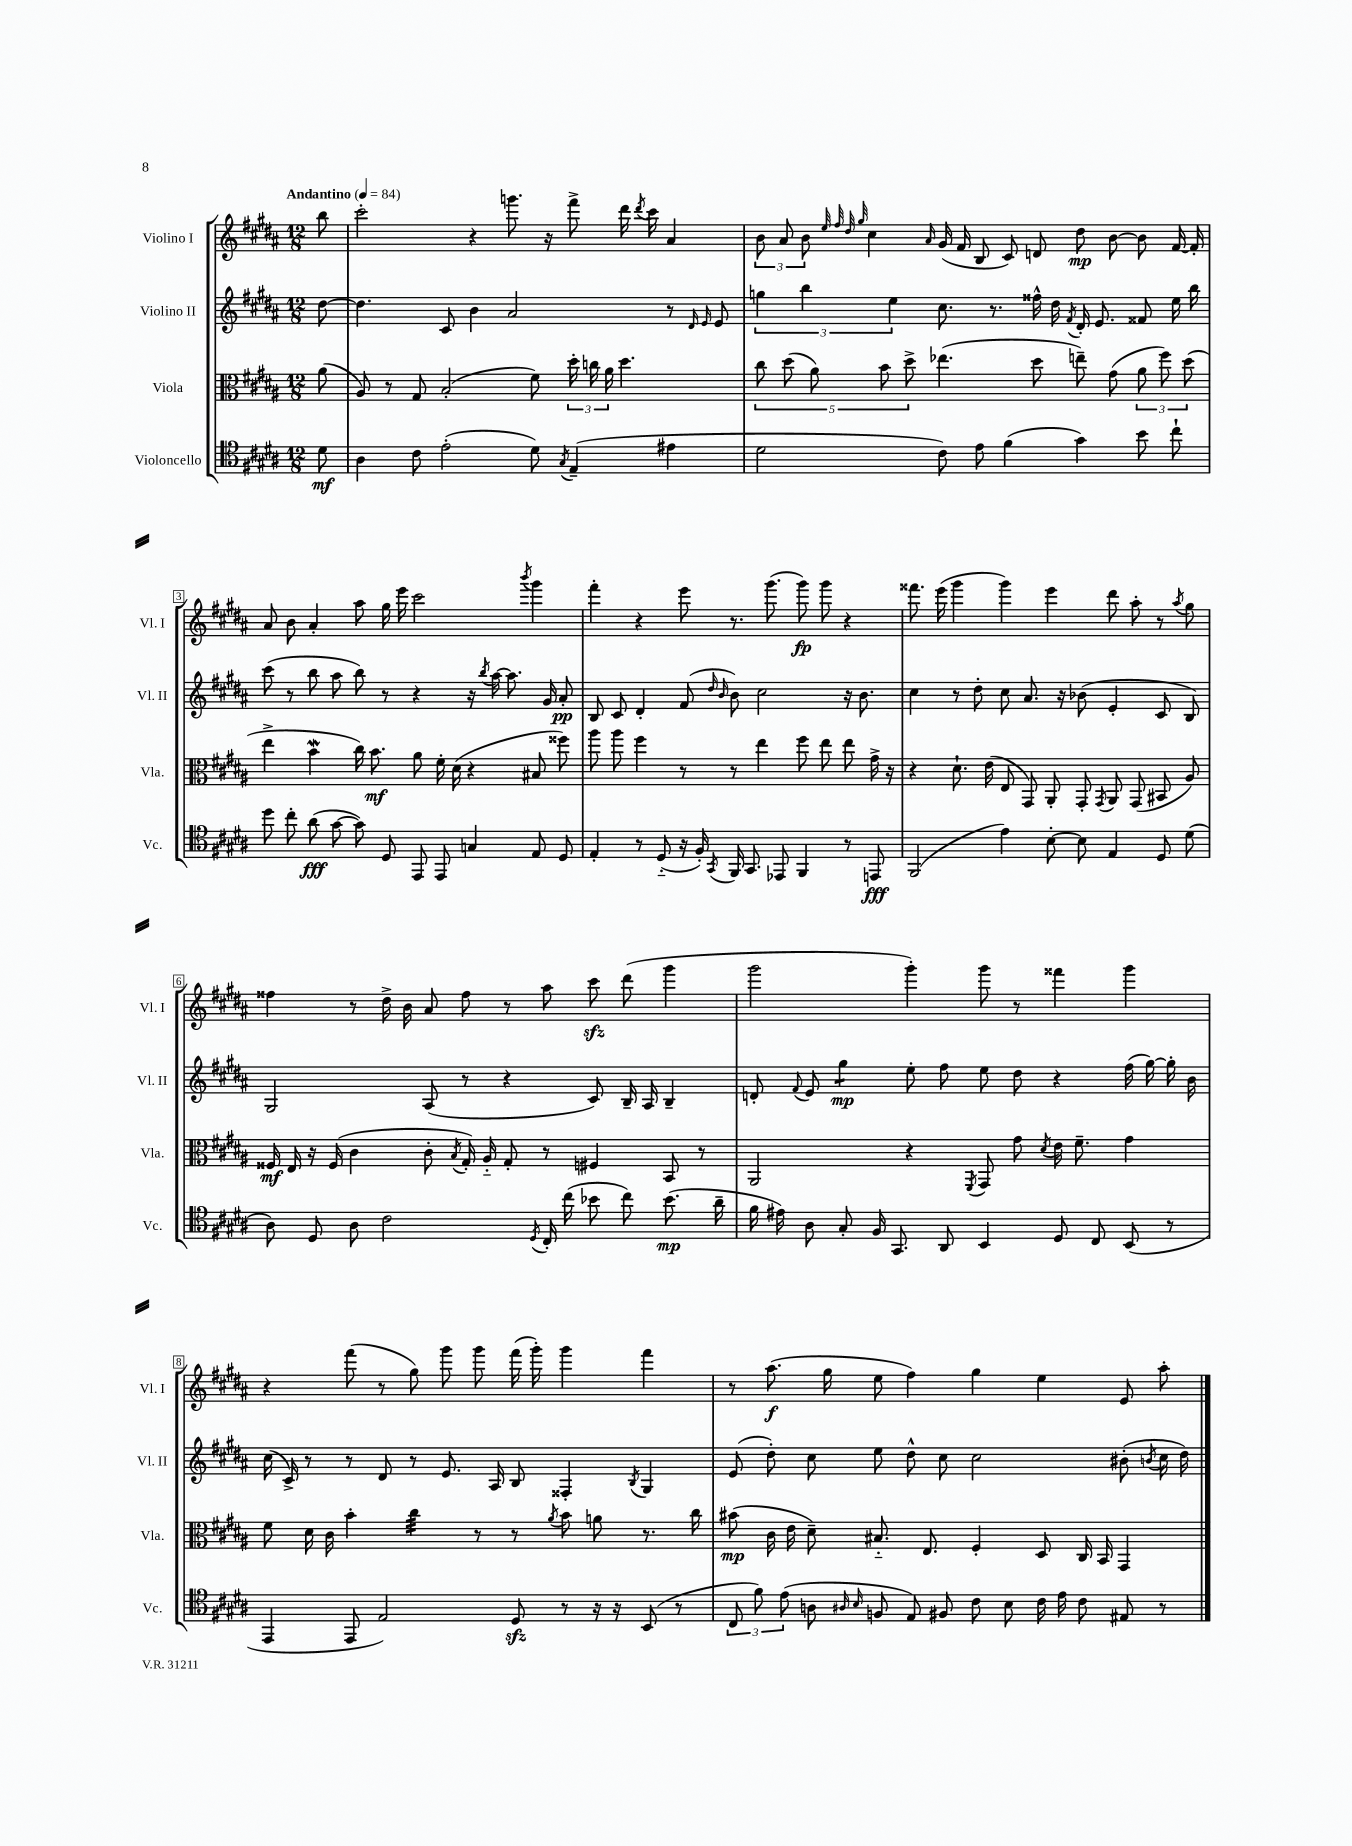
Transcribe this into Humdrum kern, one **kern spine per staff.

**kern	**kern	**kern	**kern
*staff4	*staff3	*staff2	*staff1
*clefC4	*clefC3	*clefG2	*clefG2
*k[f#c#g#d#a#]	*k[f#c#g#d#a#]	*k[f#c#g#d#a#]	*k[f#c#g#d#a#]
*M12/8	*M12/8	*M12/8	*M12/8
*MM84	*MM84	*MM84	*MM84
8d#	(8a#	[8dd#	8bb
=	=	=	=
4A#	8A#)	4.dd#]	2ccc#'
.	8r	.	.
8c#	8G#	.	.
(2e'	(2B'	8c#	.
.	.	4b	4r
.	.	2a#	8.ggg
8d#)	8f#)	.	.
.	.	.	16r
8qG#	.	.	.
(4E~	24dd#'	.	8fff#^
.	24cc	.	.
.	24a#	.	.
.	4.dd#	.	16ddd#
.	.	.	8qddd#
.	.	.	16ccc#
4e#	.	8r	4a#
.	.	16qqd#	.
.	.	16qqe	.
.	.	8e	.
=	=	=	=
2d#	10cc#	6gg	12b
.	.	.	12a#
.	(10dd#	.	.
.	.	6bb	12b
.	10a#)	.	.
.	.	.	32qqee
.	.	.	32qqff#
.	.	.	32qqdd#
.	.	.	32qqgg#
.	.	.	4cc#
.	10b	.	.
.	.	6ee	.
.	10dd#^	.	.
.	.	.	16qqa#
8c#)	(4.ee-	8.cc#	(16g#
.	.	.	16f#
8e	.	.	8B
.	.	8.r	.
(4f#	.	.	8c#)
.	8dd#	16ff##^^	8d
.	.	16dd#	.
.	.	8qf#	.
4g#)	8ee~)	16d#'	8dd#
.	.	8.e	.
.	(8g#	.	[8b
8b	12a#	8f##	8b]
.	12ff#)	.	.
8cc#`	.	16ee	[16f#
.	(12dd#	.	.
.	.	16bb	16f#']
=	=	=	=
8dd#	4ee^	(8ccc#	8a#
8cc#'	.	8r	8b
(8a#	4b	8bb	4a#'
[8g#	.	8aa#	.
8g#])	16cc#)	8bb)	8aa#
.	8.b	.	.
8D#	.	8r	16gg#
.	.	.	16eee
8EE	8a#	4r	2ccc#
8EE	16f#'	.	.
.	(16d#	.	.
4G	4r	16r	.
.	.	8qbb	.
.	.	[16aa#	.
.	.	8.aa#]	.
.	.	.	8qbbb
8E	8B#	.	4ggg#
.	.	16g#	.
8D#	8ff##)	8a#'	.
=	=	=	=
4E'	8aa#	8B	4fff#'
.	8aa#	8c#	.
8r	4ff#	4d#'	4r
(8D#'~	.	.	.
16r	8r	(8f#	8eee
16F#')	.	.	.
.	.	16qqdd#	.
8qGG#	.	16qqb	.
16FF#	8r	8b)	8.r
8.GG#	.	.	.
.	4ee	2cc#	.
.	.	.	(8.ggg#
8EE-	.	.	.
4FF#	8ff#	.	8ggg#)
.	8ee	.	8ggg#
8r	8ee	16r	4r
.	.	8.b	.
8EE	16g#^	.	.
.	16r	.	.
=	=	=	=
(2FF#	4r	4cc#	8.fff##
.	.	.	(16eee
.	8.d#`	8r	4ggg#
.	.	8dd#'	.
.	(16e	.	.
4e)	8E	8cc#	4ggg#)
.	8GG#)	8.a#	.
[8B'	8AA#'	.	4eee
.	.	16r	.
8B]	8GG#'	(8b-	.
.	8qGG#	.	.
4E	8AA#	4e'	8ddd#
.	(8GG#	.	8aa#'
8D#	8BB#	8c#	8r
.	.	.	8qaa#
(8d#	8A#)	8B)	8gg#
=	=	=	=
8A#)	16F##	2G#	4ff##
.	16E	.	.
8D#	16r	.	.
.	(16F##	.	.
8A#	4c#	.	8r
2c#	.	.	16dd#^
.	.	.	16b
.	8c#'	(8A#	8a#
.	8qB	.	.
.	16G#')	8r	8ff##
.	16A#'~	.	.
.	8G#'	4r	8r
8qD#	.	.	.
16C#'	8r	.	8aa#
(16cc#	.	.	.
8b-	4F#	8c#)	8ccc#
8cc#)	.	16B~	(8ddd#
.	.	16A#	.
(8.b-	8BB	4B~	4ggg#
.	8r	.	.
16a#~	.	.	.
=	=	=	=
16f#	2AA#	8d'	2ggg#
16e#)	.	.	.
.	.	8qqf#	.
8A#	.	8e	.
8G#'	.	4gg#	.
16F#	.	.	.
8.GG#	.	.	.
.	4r	8ee'	4ggg#')
8AA#	.	8ff#	.
.	8qFF#	.	.
4BB	8GG#	8ee	8ggg#
.	8g#	8dd#	8r
.	8qd#	.	.
8D#	16e	4r	4fff##
.	8.f#~	.	.
8C#	.	.	.
(8BB	4g#	(16ff#	4ggg#
.	.	[16gg#)	.
8r	.	16gg#']	.
.	.	16b	.
=	=	=	=
4EE	8f#	(16cc#	4r
.	.	16c#^)	.
.	16d#	8r	.
.	16c#	.	.
8EE	4b'	8r	(8fff#
2E)	.	8d#	8r
.	4cc#	8r	8gg#)
.	.	8.e	8ggg#
.	8r	.	8ggg#
.	.	16A#	.
8D#	8r	8B	(16fff#
.	.	.	16ggg#')
.	8qa#	.	.
8r	8b	4F##'	4ggg#
16r	8a	.	.
16r	.	.	.
.	.	8qB	.
(8BB	8.r	4G#	4fff#
8r	.	.	.
.	16cc#	.	.
=	=	=	=
12C#	(8b#	(8e	8r
12f#)	.	.	.
.	16c#	8dd#')	(8.aa#
(12e	.	.	.
.	16e	.	.
8A	8d#~)	8cc#	.
.	.	.	16gg#
16qqA#	.	.	.
16qqB	.	.	.
8F	8.B#'~	8ee	8ee
8E)	.	8dd#^^	4ff#)
.	8.E	.	.
8F#	.	8cc#	.
8c#	4F#'	2cc#	4gg#
8B	.	.	.
16c#	8D#	.	4ee
16e	.	.	.
8c#	16C#	.	.
.	16BB	.	.
8E#	4GG#	(8b#'	8e
.	.	8qb	.
8r	.	16cc#	8aa#'
.	.	16dd#)	.
==	==	==	==
*-	*-	*-	*-
